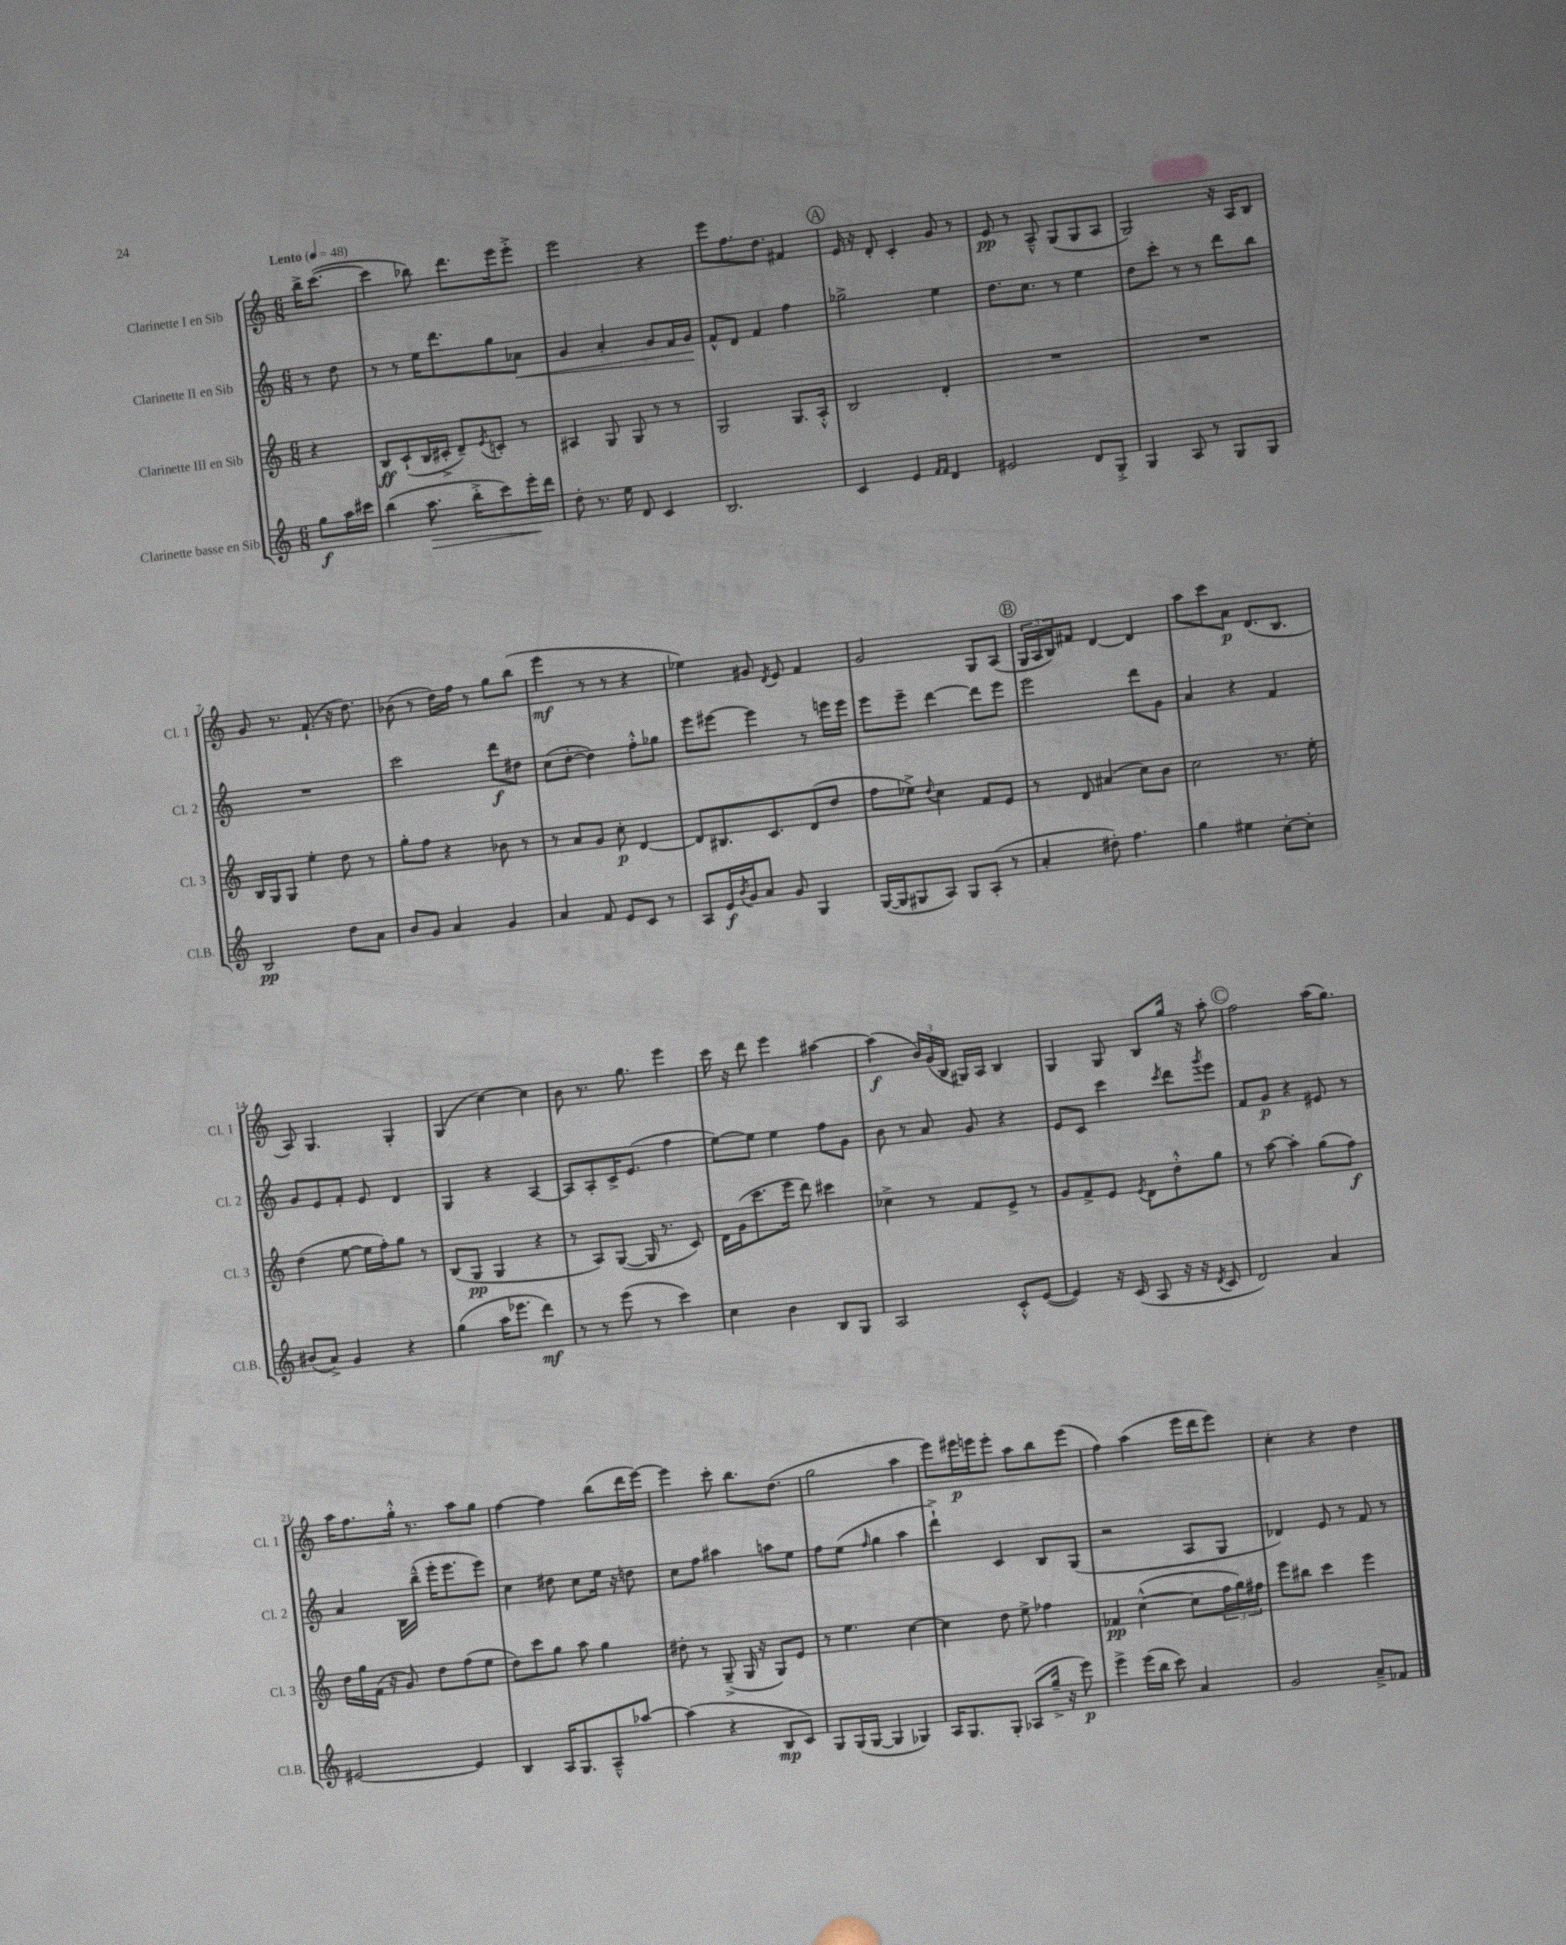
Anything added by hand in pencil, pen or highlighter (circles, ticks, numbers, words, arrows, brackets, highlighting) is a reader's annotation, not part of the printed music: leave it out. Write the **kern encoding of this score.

**kern	**kern	**kern	**kern
*staff4	*staff3	*staff2	*staff1
*clefG2	*clefG2	*clefG2	*clefG2
*k[]	*k[]	*k[]	*k[]
*M6/8	*M6/8	*M6/8	*M6/8
*MM48	*MM48	*MM48	*MM48
8gg	4r	8r	16bb^
.	.	.	([8.ccc
16aa	.	8dd	.
16ccc#	.	.	.
=	=	=	=
(4bb	8B	8r	4ccc]
.	(8c`	8r	.
8.aa	16B	16ee	8bb-)
.	16c#'^	8.ddd	.
.	8d~)	.	8.ddd
16bb'^	.	.	.
.	8qe	.	.
8ccc)	8c'	8gg	.
.	.	.	16eee
16eee'	8r	8a-	8eee'^
16ddd	.	.	.
=	=	=	=
8dd'	4A#	4g	2eee
8.r	.	.	.
.	8G	4a'	.
16ee	.	.	.
8d	8G	.	.
4c	8r	8g	4r
.	8r	16f	.
.	.	16g	.
=	=	=	=
2.B	2G	8f^^	8eee
.	.	8d	8.ff
.	.	4f	.
.	.	.	8.dd
.	8.G	4ff	4f#
.	16A'^^	.	.
=	=	=	=
4c	2B	2gg-^	16e
.	.	.	16r
.	.	.	8d'
4e	.	.	4c'
16qqf	.	.	.
16qqf	.	.	.
4d	4d'	4ee	8g
.	.	.	8r
=	=	=	=
2e#	2.r	8.dd	8e
.	.	.	8r
.	.	8.cc	.
.	.	.	8A~^^
.	.	8r	(8G
8d	.	4ee	8G
8G'^	.	.	8A
=	=	=	=
4G	2.r	8dd	2G)
.	.	8ccc'	.
8A	.	8r	.
8r	.	8r	.
8G	.	8ddd	16r
.	.	.	16A
8G	.	8bb	8B
=	=	=	=
2B	16B	2.r	8g
.	16G	.	.
.	8G	.	8.r
.	4ee'	.	.
.	.	.	(8.f`
8dd	8dd	.	16r
.	.	.	8.dd)
8a	8r	.	.
=	=	=	=
8b	8gg'	2ccc	(8b-
8g	8ff	.	8r
4a	4r	.	16dd)
.	.	.	16ff
.	.	.	8r
4g	8b-	8ddd	8gg
.	8r	8dd#	(8bb
=	=	=	=
4a	8r	(8cc	4eee
.	8a	[8dd'	.
8f	8g	4dd])	8r
8e	8cc'	.	8r
8c	[4d	8ff'^^	4r
8r	.	8gg-	.
=	=	=	=
8A	8d]	8eee	4ee-)
16e	8.B#	[8eee#	.
8qb	.	.	.
16g	.	.	.
8a	.	4eee#]	8g#
.	8.c	.	.
.	.	.	8qd
8g	.	.	8e
4G	(8d	8r	4f
.	8dd	16eee	.
.	.	16eee	.
=	=	=	=
([16G	8ff	8eee	2g
16G]	.	.	.
8G#	8ee-^)	8eee~	.
.	8qqdd	.	.
8A)	4cc	[4ddd	.
8G#	.	.	.
(8A'	8f	8ddd]	8G
8r	8e	8eee	(8A
=	=	=	=
4a'	8r	2eee	24G
.	.	.	24A
.	.	.	24B)
.	8d	.	8f#
8dd#')	(4a#	.	[4d
4.ff	.	.	.
.	8cc)	8ddd	4d]
.	8b	8g	.
=	=	=	=
4gg	2cc	4a	8aa
.	.	.	8ccc
4ee#	.	4r	8a
.	.	.	(8.d
[8cc'	8.r	4f	.
.	.	.	8.B
8cc']	.	.	.
.	16ee'	.	.
=	=	=	=
(8b#	(4dd	8g	8A)
8a^)	.	8e	4.G
4g	[8ee	8f'	.
.	16ee]	8e	.
.	16ff')	.	.
4r	8gg	4d	4G'
.	8r	.	.
=	=	=	=
(4gg	(8B	4G	(4G
.	8G	.	.
16aa	4G	4r	[4cc)
8.eee-	.	.	.
4ddd)	4r	[4A	4cc]
=	=	=	=
8r	8r	8A]	8b
8r	8A)	8A'	8.r
(8eee	([8G	16c^	.
.	.	(8.e	8.gg
8r	16G]	.	.
.	8.r	.	.
4ccc)	.	4ff	4eee
.	8c)	.	.
=	=	=	=
4cc	16d	[8ee)	16ccc
.	(16g	.	16r
.	8.ccc	8ee]	8ddd
4b	.	4ee	4eee
.	16eee	.	.
.	8ddd)	.	.
8B	4ccc#	8ff	[4aa#
8G	.	8g	.
=	=	=	=
2A	4cc-^	8b	(4aa#]
.	.	8r	.
.	8r	8a	24b)
.	.	.	(24g
.	.	.	24B
.	8f	8g	16G#)
.	.	.	16A
8c'^^	8e^	4r	4B
([8e	8r	.	.
=	=	=	=
4e])	8g	8e	4G
.	8f^	8c	.
16r	8e	4ccc	8G
(16c	.	.	.
.	8qe	.	.
8A	8d	.	8B
.	.	8qccc	.
16r	8dd'^^	8ddd	16gg
16r	.	.	16r
8qd	.	8qggg	.
8c	8gg	8eee	8aa'
=	=	=	=
2d)	8r	8f	2ff
.	[8aa	8g	.
.	4aa']	4r	.
4a	(8gg	8e#	(16aa
.	.	.	8.gg)
.	8ff)	8r	.
=	=	=	=
[2e#	16dd	4a	16aa
.	16gg	.	8.ff
.	(16f	.	.
.	16r	.	.
.	8g)	16B	16gg'^^
.	.	(16bb~^^	8.r
.	8dd	16eee'	.
.	.	8.eee	.
4e#]	(8ff	.	8aa
.	8ee	8eee)	8gg
=	=	=	=
4B	8dd)	4cc	[4ff
.	8ccc	.	.
16A	8gg	8dd#	4ff]
8.G	.	.	.
.	8aa	8cc	.
8A~^^	4gg	16ee	(8bb
.	.	16r	.
[8aa-	.	8dd	16ddd
.	.	.	[16eee)
=	=	=	=
(4aa-]	8dd#'	8cc	4eee]
.	8r	8ff	.
4r	(8G~^	4aa#	8ccc'
.	16G	.	8.bb
.	16r	.	.
8B	8G)	8aa	.
.	.	.	(8.dd
8c)	8e	8ee	.
=	=	=	=
8G	8r	8ff	2gg
(16G	4.ee	(8ee	.
[16G	.	.	.
.	.	16qqff	.
4G]	.	4gg	.
4G-)	[4cc	4aa	4aa
=	=	=	=
16A	4cc]	4ddd`^)	8eee)
8.G	.	.	.
.	.	.	16eee#
.	.	.	16eee
8G'	8dd	4c	8eee'
(8A-	8ee^	.	8aa
16gg~^	4ff-	8B	8bb
16r	.	.	.
8eee)	.	(8G	(8eee
=	=	=	=
4eee^	4f-	2r	4ff)
(16eee	([4cc^^	.	(4aa
16bb	.	.	.
8ccc)	.	.	.
4a	8cc]	8A	16eee
.	.	.	16ddd
.	24ff	8G	8eee)
.	24gg)	.	.
.	24ff#	.	.
=	=	=	=
2g	8eee	4d-)	4cc'
.	8bb#	.	.
.	4ccc	8e	4r
.	.	8r	.
8a~^	4eee	8f	4dd
8f-	.	8r	.
==	==	==	==
*-	*-	*-	*-
